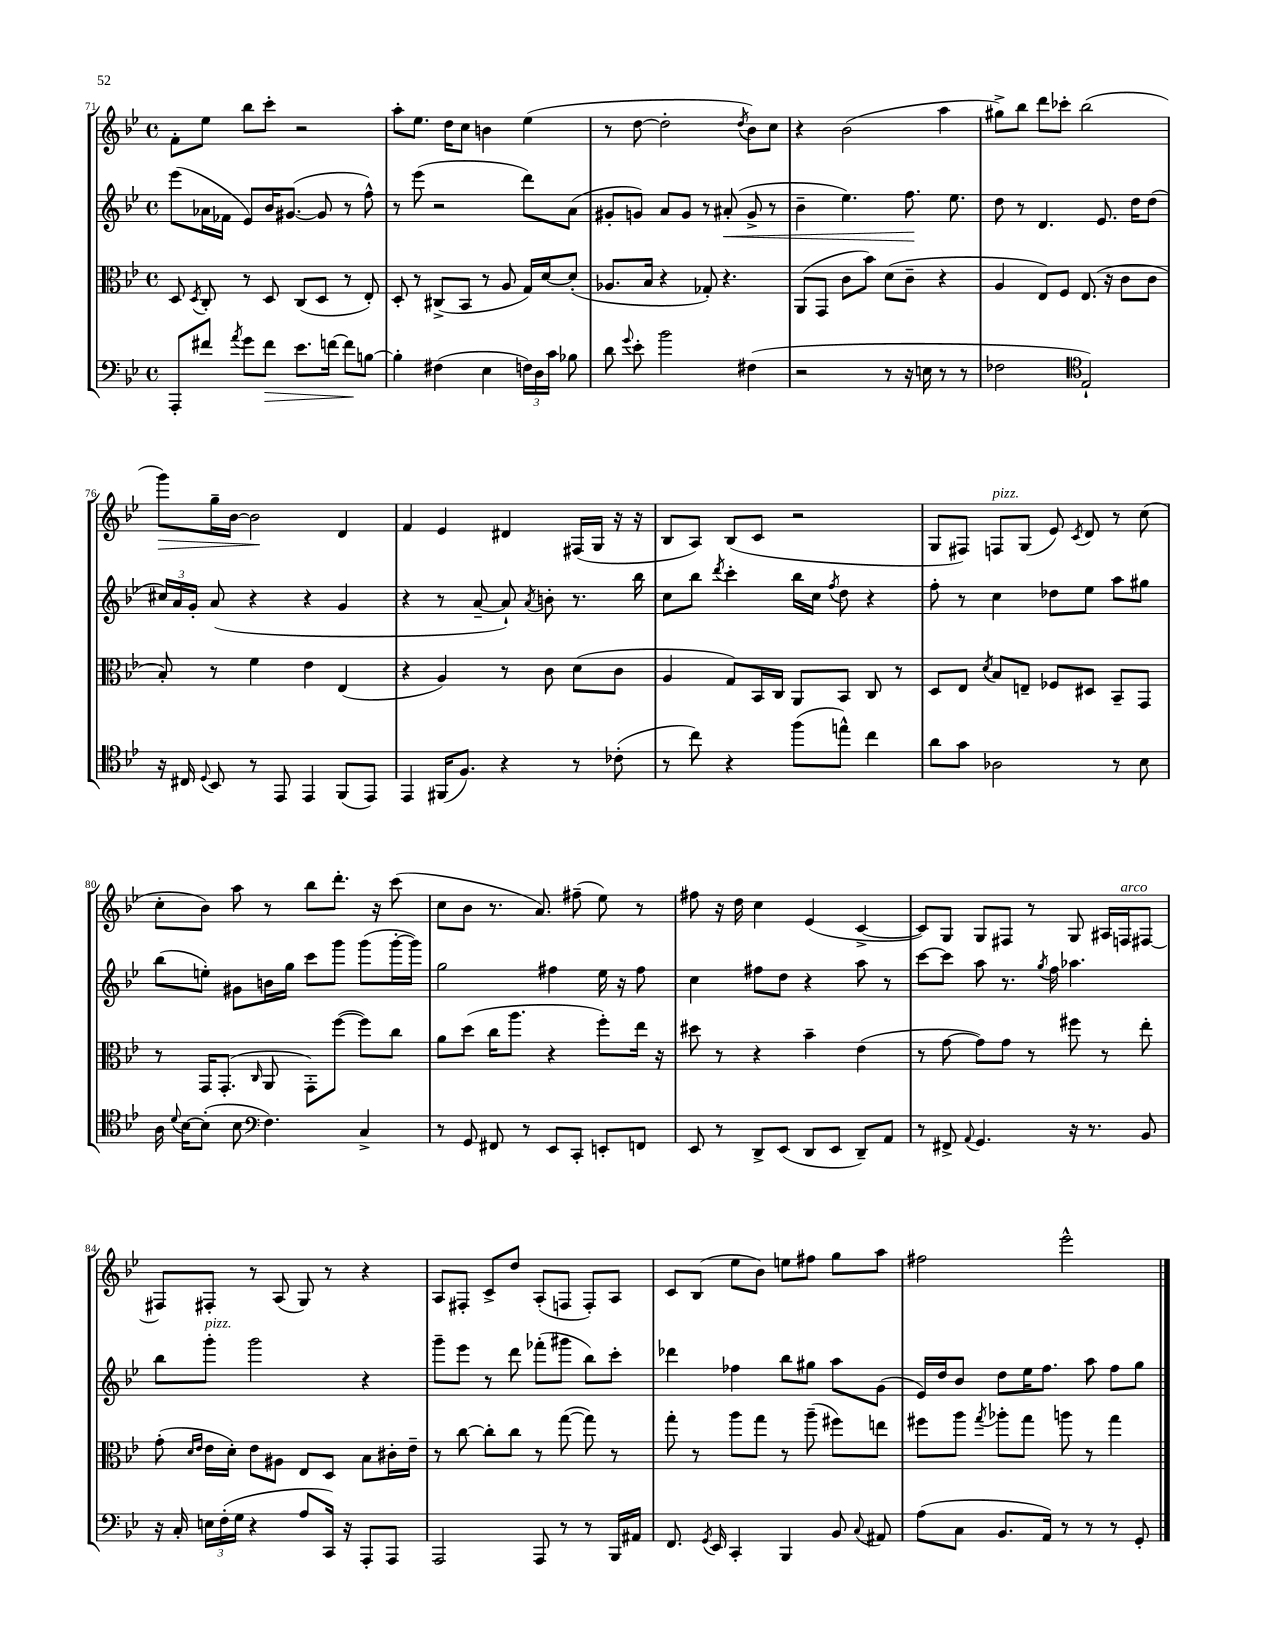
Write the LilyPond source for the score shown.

<<
\new StaffGroup <<
\new Staff = "s0" {
    \clef treble \key bes \major \defaultTimeSignature \time 4/4
    \autoBeamOff f'8[-. ees''8] bes''8[ c'''8]-. r2 |
    a''8[-. ees''8.] d''16[ c''8] b'4 ees''4( |
    r8 d''8~ d''2-. \acciaccatura { d''8 } bes'8[) c''8] |
    r4 bes'2( a''4 |
    gis''8[->) bes''8] d'''8[ ces'''8]-. bes''2( |
    g'''8[\>) g''16-- bes'16]~ bes'2\! d'4 |
    f'4 ees'4 dis'4 fis16[( g16] r16 r16 |
    bes8[ a8]) bes8[( c'8] r2 |
    g8[ fis8]) f8[^\markup { \italic "pizz." } g8]( ees'8) \acciaccatura { c'8 } d'8 r8 c''8( |
    c''8[-. bes'8]) a''8 r8 bes''8[ d'''8.]-. r16 c'''8( |
    c''8[ bes'8] r8. a'8.) fis''8--( ees''8) r8 |
    fis''8 r16 d''16 c''4 ees'4( c'4~-> |
    c'8[) g8] g8[ fis8] r8 g8 ais16[ f16^\markup { \italic "arco" } fis8]~ |
    fis8[ fis8]-. r8 a8( g8) r8 r4 |
    a8[ fis8]-. c'8[-> d''8] a8[-.( f8] f8[-.) a8] |
    c'8[ bes8]( ees''8[ bes'8]) e''8[ fis''8] g''8[ a''8] |
    fis''2 ees'''2-^ \bar "|." |
}
\new Staff = "s1" {
    \clef treble \key bes \major \defaultTimeSignature \time 4/4
    \autoBeamOff ees'''8[( aes'16 fes'16] ees'8[) bes'16 gis'8.]~( gis'8 r8 f''8-^) |
    r8 ees'''8( r2 d'''8[) a'8]( |
    gis'8[-. g'8]) a'8[ g'8] r8 ais'8-.\<( g'8-> r8 |
    bes'4-- ees''4.) f''8.\! ees''8. |
    d''8 r8 d'4. ees'8. d''16[ d''8]( |
    \tuplet 3/2 { cis''16[) a'16 g'16]-. } a'8( r4 r4 g'4 |
    r4 r8 a'8~-- a'8-!) \acciaccatura { a'8 } b'8-. r8. bes''16 |
    c''8[ bes''8] \acciaccatura { d'''8 } c'''4-. bes''16[ c''16] \acciaccatura { f''8 } d''8 r4 |
    f''8-. r8 c''4 des''8[ ees''8] a''8[ gis''8] |
    bes''8[( e''8]-.) gis'8[ b'16 g''16] c'''8[ g'''8] g'''8[( g'''16~-. g'''16]) |
    g''2 fis''4 ees''16 r16 fis''8 |
    c''4 fis''8[ d''8] r4 a''8 r8 |
    c'''8[~ c'''8] a''8 r8. \acciaccatura { g''8 } f''16 aes''4. |
    bes''8[ g'''8]-.^\markup { \italic "pizz." } g'''2 r4 |
    g'''8[-- ees'''8] r8 d'''8 fes'''8[-.( gis'''8] bes''8[) c'''8]-. |
    des'''4 fes''4 bes''8[ gis''8] a''8[ g'8]( |
    ees'16[) d''16 bes'8] d''8[ ees''16 f''8.] a''8 f''8[ g''8] \bar "|." |
}
\new Staff = "s2" {
    \clef alto \key bes \major \defaultTimeSignature \time 4/4
    \autoBeamOff d8 \acciaccatura { d8 } c8-. r8 d8 c8[( d8] r8 ees8-.) |
    d8-. r8 cis8[->( bes,8] r8 a8 g16[) d'16~ d'8]-.( |
    aes8.[ bes16] r4 ges8-.) r4. |
    a,8[( g,8] c'8[ bes'8]) d'8[( c'8]-- r4 |
    a4 ees8[) f8] ees8.( r16 c'8[ c'8] |
    bes8-.) r8 f'4 ees'4 ees4( |
    r4 a4) r8 c'8 d'8[( c'8] |
    a4 g8[) bes,16 c16] a,8[ bes,8] c8 r8 |
    d8[ ees8] \acciaccatura { d'8 } bes8[ e8]-- fes8[ dis8] bes,8[-- g,8] |
    r8 g,16[ g,8.]-.( \grace { c16 } a,8 g,8[-.) f''8]~( f''8[) c''8] |
    a'8[ d''8]( c''16[ a''8.] r4 f''8[-.) ees''16] r16 |
    dis''8 r8 r4 bes'4-- ees'4( |
    r8 g'8~ g'8[) g'8] r8 fis''8 r8 ees''8-. |
    g'8-.( \grace { d'16[ ees'16] } ees'16[ d'16]-.) ees'8[ ais8] ees8[ d8] bes8[ cis'16-. ees'16]-- |
    r8 c''8~ c''8[-. c''8] r8 g''8~( g''8) r8 |
    g''8-. r8 a''8[ g''8] r8 a''8--( fis''8[) e''8] |
    fis''8[ a''8] \acciaccatura { g''8 } aes''8[-. g''8] a''8 r8 g''4 \bar "|." |
}
\new Staff = "s3" {
    \clef bass \key bes \major \defaultTimeSignature \time 4/4
    \autoBeamOff a,,8[-. fis'8] \acciaccatura { a'8 } g'8[ fis'8]\> ees'8.[ f'16]~ f'8[\! b8]~ |
    b4-. fis4( ees4 \tuplet 3/2 { f16[) d16 c'16] } bes8 |
    d'8 \appoggiatura { g'8 } ees'8-. bes'2 fis4( |
    r2 r8 r16 e16 r8 r8 |
    fes2 \clef tenor ees2-!) |
    r16 cis16 \appoggiatura { d8 } bes,8 r8 ees,8 ees,4 f,8[( ees,8]) |
    ees,4 fis,16[( f8.]) r4 r8 ces'8-.( |
    r8 c''8) r4 f''8[( e''8]-^) c''4 |
    a'8[ g'8] aes2 r8 bes8 |
    a16 \appoggiatura { d'8 } bes16[~ bes8]-.( bes8 \clef bass f4.) c4-> |
    r8 g,8 fis,8 r8 ees,8[ c,8]-. e,8[-. f,8] |
    ees,8 r8 d,8[-> ees,8]( d,8[ ees,8] d,8[--) a,8] |
    r8 fis,8-> \appoggiatura { a,8 } g,4. r16 r8. bes,8 |
    r16 c16-. \tuplet 3/2 { e16[ f16-.( g16] } r4 a8[ c,16]) r16 a,,8[-. a,,8] |
    a,,2 a,,8 r8 r8 bes,,16[ ais,16] |
    f,8. \acciaccatura { g,8 } ees,16 c,4-. bes,,4 bes,8 \appoggiatura { c8 } ais,8 |
    a8[( c8] bes,8.[ a,16]) r8 r8 r8 g,8-. \bar "|." |
}
>>
>>
\layout { \context { \Score currentBarNumber = #71 } }
